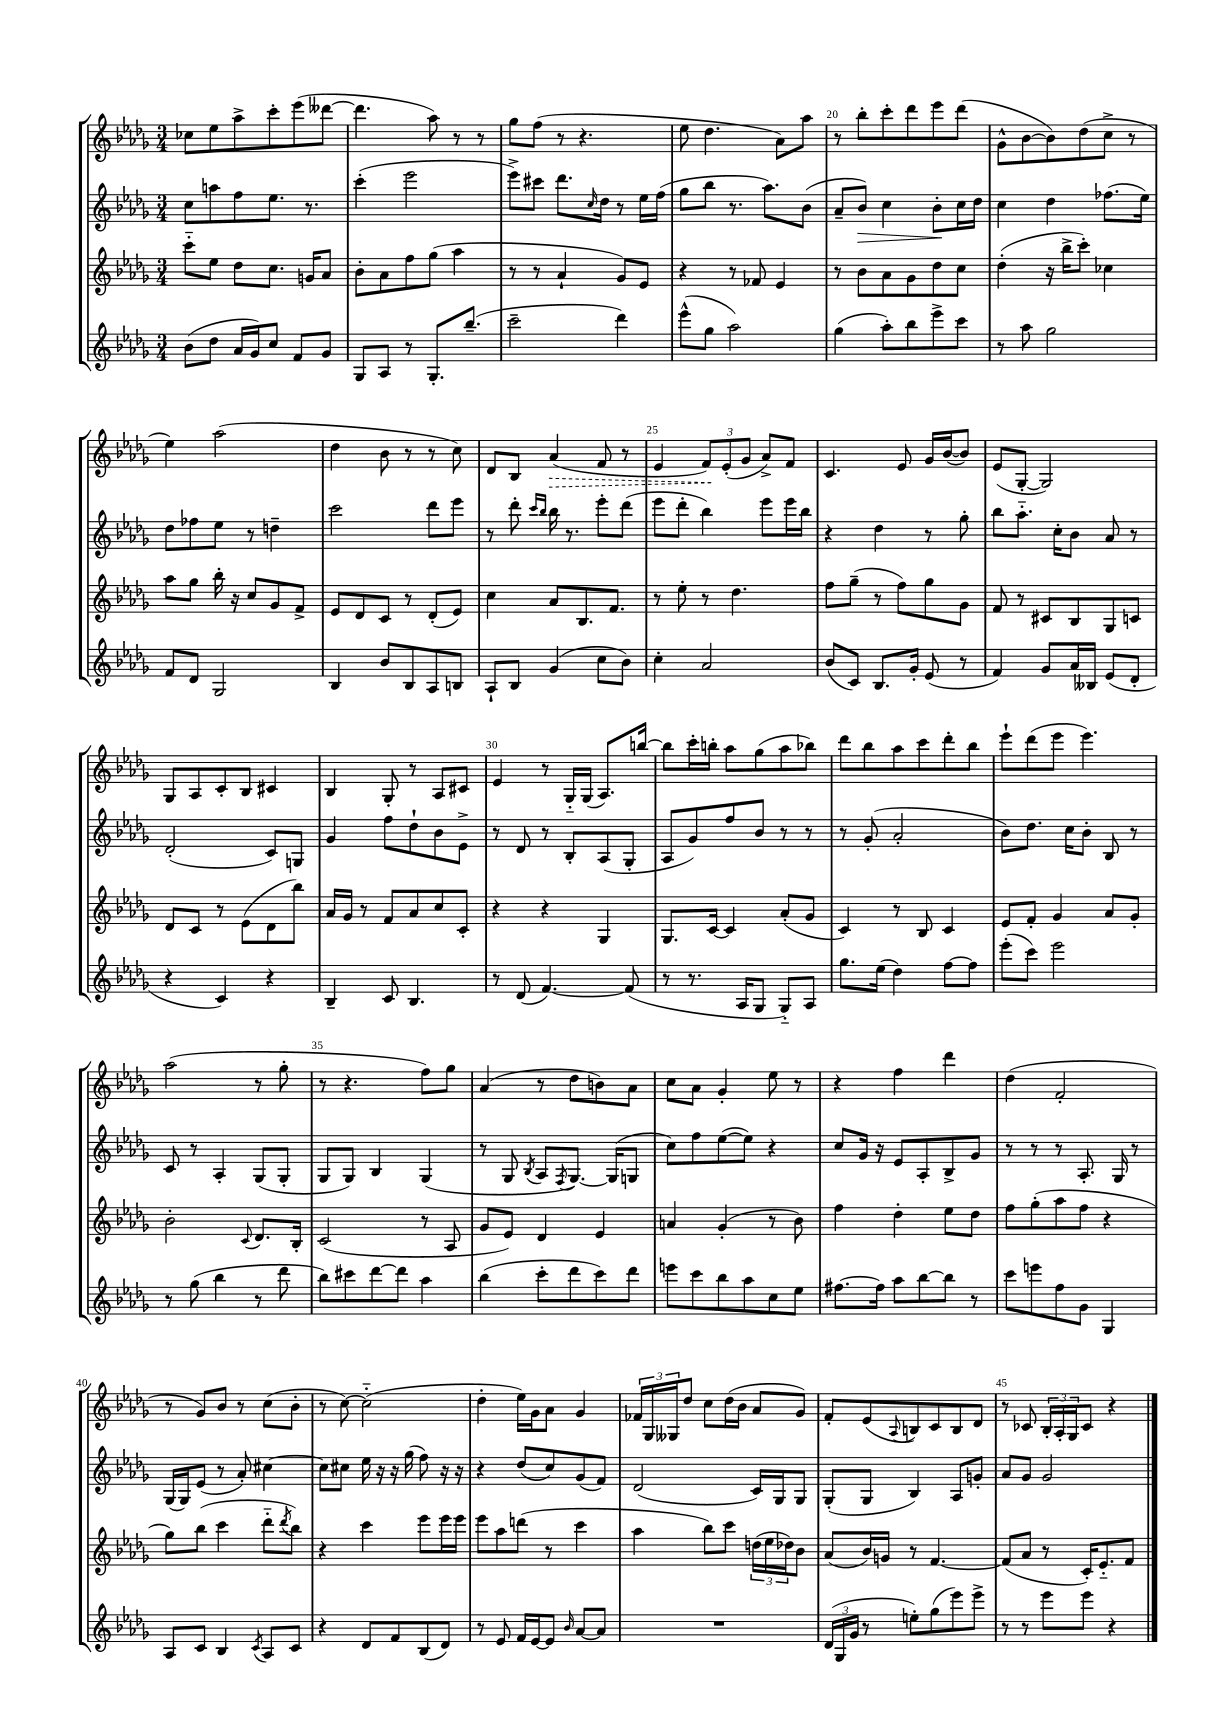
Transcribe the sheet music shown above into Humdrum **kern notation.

**kern	**kern	**kern	**dynam	**kern	**dynam
*part4	*part3	*part2	*part2	*part1	*part1
*staff4	*staff3	*staff2	*staff2	*staff1	*staff1
*clefG2	*clefG2	*clefG2	*	*clefG2	*
*k[b-e-a-d-g-]	*k[b-e-a-d-g-]	*k[b-e-a-d-g-]	*	*k[b-e-a-d-g-]	*
*M3/4	*M3/4	*M3/4	*	*M3/4	*
=16	=16	=16	=16	=16	=16
(8b-\L	8ccc\L	8cc\L	.	8cc-X\L	.
8dd-\J	8ee-\J	8aan\	.	8ee-\	.
16a-/LL	8dd-\L	8ff\	.	8aa-^\	.
16g-/J)	.	.	.	.	.
8cc/J	8.cc\J	8.ee-\J	.	8ccc'\	.
8f/L	.	.	.	(8eee-\	.
.	16gn/KL	8.r	.	.	.
8g-/J	8a-/J	.	.	[8ddd--X\J	.
=17	=17	=17	=17	=17	=17
8G-/L	8b-'\L	(4ccc'\	.	4.ddd--\]	.
8A-/J	8a-\	.	.	.	.
8r	8ff\	2eee-\	.	.	.
8.G-'/L	(8gg-\J	.	.	8aa-\)	.
.	4aa-\	.	.	8r	.
(8.bb-~/J	.	.	.	.	.
.	.	.	.	8r	.
=18	=18	=18	=18	=18	=18
2ccc~\	8r	8eee-^\L)	.	8gg-\L	.
.	8r	8ccc#X\J	.	(8ff\J	.
.	4a-`/	8.ddd-\L	.	8r	.
.	.	.	.	4.r	.
.	.	16qqcc/	.	.	.
.	.	16dd-\Jk	.	.	.
4ddd-\)	8g-/L)	8r	.	.	.
.	8e-/J	16ee-\LL	.	.	.
.	.	(16ff\JJ	.	.	.
=19	=19	=19	=19	=19	=19
(8eee-^^\L	4r	8gg-\L	.	8ee-\	.
8gg-\J	.	8bb-\J	.	4.dd-\	.
2aa-\)	8r	8.r	.	.	.
.	8f-X/	.	.	.	.
.	.	8.aa-\L)	.	.	.
.	4e-/	.	.	8a-\L)	.
.	.	(8b-\J	.	8aa-\J	.
=20	=20	=20	=20	=20	=20
(4gg-\	8r	8a-~/L	.	8r	.
!	!	!	!LO:HP:b	!	!
.	8b-\L	8b-/J)	>	8bb-'\L	.
8aa-'\L)	8a-\	4cc\	.	8ccc'\	.
8bb-\	8g-\	.	.	8ddd-\	.
8eee-^\	8dd-\	8b-'\L	.	8eee-\	.
8ccc\J	8cc\J	16cc\L	]	(8ddd-\J	.
.	.	16dd-\JJ	.	.	.
=21	=21	=21	=21	=21	=21
8r	(4dd-'\	4cc\	.	8g-^^\L	.
8aa-\	.	.	.	[8b-\	.
2gg-\	16r	4dd-\	.	8b-\])	.
.	16bb-^\KL	.	.	.	.
.	8ccc'\J)	.	.	(8dd-\	.
.	4cc-X\	(8.ff-X\L	.	8cc^\J	.
.	.	.	.	8r	.
.	.	16ee-\Jk)	.	.	.
!!LO:LB:g=z
=22	=22	=22	=22	=22	=22
8f/L	8aa-\L	8dd-\L	.	4ee-\)	.
8d-/J	8gg-\J	8ff-X\	.	.	.
2G-/	16bb-'\	8ee-\J	.	(2aa-\	.
.	16r	.	.	.	.
.	8cc/L	8r	.	.	.
.	8g-/	4ddn~\	.	.	.
.	8f^/J	.	.	.	.
=23	=23	=23	=23	=23	=23
4B-/	8e-/L	2ccc\	.	4dd-\	.
.	8d-/	.	.	.	.
8b-/L	8c/J	.	.	8b-\	.
8B-/	8r	.	.	8r	.
8A-/	(8d-'/L	8ddd-\L	.	8r	.
8Bn/J	8e-/J)	8eee-\J	.	8cc\)	.
=24	=24	=24	=24	=24	=24
8A-`/L	4cc\	8r	.	8d-/L	.
8B-/J	.	8ddd-'\	.	8B-/J	.
.	.	16qqccc/LL	.	.	.
.	.	16qqbb-/JJ	.	.	.
!	!	!	!	!	!LO:HP:b
(4g-/	8a-/L	16bb-\	.	(4a-/	>
.	.	8.r	.	.	.
.	8.B-/	.	.	.	.
8cc\L	.	8eee-'\L	.	8f/	.
.	8.f/J	.	.	.	.
8b-\J)	.	(8ddd-\J	.	8r	.
=25	=25	=25	=25	=25	=25
4cc'\	8r	8eee-\L	.	4e-/	.
.	8ee-'\	8ddd-'\J	.	.	.
2a-/	8r	4bb-\)	.	12f/L)	.
.	.	.	.	(12e-'/	]
.	4.dd-\	.	.	.	.
.	.	.	.	12g-/J	.
.	.	8eee-\L	.	8a-^/L)	.
.	.	16eee-\L	.	8f/J	.
.	.	16bb-\JJ	.	.	.
=26	=26	=26	=26	=26	=26
(8b-/L	8ff\L	4r	.	4.c/	.
8c/J)	(8gg-~\J	.	.	.	.
8.B-/L	8r	4dd-\	.	.	.
.	8ff\L)	.	.	8e-/	.
16g-'/Jk	.	.	.	.	.
(8e-/	8gg-\	8r	.	16g-/LL	.
.	.	.	.	([16b-/J	.
8r	8g-\J	8gg-'\	.	8b-/J])	.
=27	=27	=27	=27	=27	=27
4f/)	8f/	8bb-\L	.	(8e-/L	.
.	8r	8.aa-\J	.	[8G-'/J	.
8g-/L	8c#X/L	.	.	2G-/])	.
.	.	16cc'\KL	.	.	.
16a-/L	8B-/	8b-\J	.	.	.
16B--X/JJ	.	.	.	.	.
(8e-/L	8G-/	8a-/	.	.	.
8d-'/J	8cn/J	8r	.	.	.
!!LO:LB:g=z
=28	=28	=28	=28	=28	=28
4r	8d-/L	(2d-'/	.	8G-/L	.
.	8c/J	.	.	8A-/	.
4c/)	8r	.	.	8c'/	.
.	(8e-\L	.	.	8B-/J	.
4r	8d-\	8c/L)	.	4c#X/	.
.	8bb-\J)	8Gn/J	.	.	.
=29	=29	=29	=29	=29	=29
4B-~/	16a-/LL	4g-/	.	4B-/	.
.	16g-/JJ	.	.	.	.
.	8r	.	.	.	.
8c/	8f/L	8ff\L	.	8G-'/	.
4.B-/	8a-/	8dd-`\	.	8r	.
.	8cc/	8b-\	.	8A-/L	.
.	8c'/J	8e-^\J	.	8c#X/J	.
=30	=30	=30	=30	=30	=30
8r	4r	8r	.	4e-/	.
(8d-/	.	8d-/	.	.	.
[4.f/)	4r	8r	.	8r	.
.	.	8B-'/L	.	16G-/LL	.
.	.	.	.	(16G-/JJ	.
.	4G-/	(8A-/	.	8.A-/L)	.
(8f/]	.	8G-'/J	.	.	.
.	.	.	.	[16bbn/Jk	.
=31	=31	=31	=31	=31	=31
8r	8.G-/L	8A-/L	.	8bb\L]	.
8.r	.	8g-/)	.	16ccc'\L	.
.	[16c/Jk	.	.	16bbn'\JJ	.
.	4c/]	8ff/	.	8aa-\L	.
16A-/KL	.	.	.	.	.
8G-/J	.	8b-/J	.	(8gg-\	.
8G-/L)	(8a-'/L	8r	.	8aa-\	.
8A-/J	8g-/J	8r	.	8bb-X\J)	.
=32	=32	=32	=32	=32	=32
8.gg-\L	4c/)	8r	.	8ddd-\L	.
.	.	(8g-'/	.	8bb-\	.
(16ee-\Jk	.	.	.	.	.
4dd-\)	8r	2a-'/	.	8aa-\	.
.	8B-/	.	.	8ccc\	.
[8ff\L	4c/	.	.	8ddd-'\	.
8ff\J]	.	.	.	8bb-\J	.
=33	=33	=33	=33	=33	=33
(8eee-'\L	8e-/L	8b-\L)	.	8eee-`\L	.
8ccc\J)	8f'/J	8.dd-\J	.	(8ddd-\	.
2eee-\	4g-/	.	.	8eee-\J	.
.	.	16cc\KL	.	.	.
.	.	8b-'\J	.	4.eee-\)	.
.	8a-/L	8B-/	.	.	.
.	8g-'/J	8r	.	.	.
!!LO:LB:g=z
=34	=34	=34	=34	=34	=34
8r	2b-'\	8c/	.	(2aa-\	.
(8gg-\	.	8r	.	.	.
4bb-\	.	4A-'/	.	.	.
.	8qqc/	.	.	.	.
8r	8.d-/L	(8G-/L	.	8r	.
8ddd-\	.	8G-'/J	.	8gg-'\	.
.	16B-'/Jk	.	.	.	.
=35	=35	=35	=35	=35	=35
8bb-\L)	(2c/	8G-/L	.	8r	.
8ccc#X\	.	8G-/J)	.	4.r	.
[8ddd-\	.	4B-/	.	.	.
8ddd-\J]	.	.	.	.	.
4aa-\	8r	(4G-/	.	8ff\L)	.
.	8A-/	.	.	8gg-\J	.
=36	=36	=36	=36	=36	=36
(4bb-\	8g-/L	8r	.	(4a-/	.
.	8e-/J)	8G-/	.	.	.
.	.	8qB-/	.	.	.
8ccc'\L	4d-/	8A-/L	.	8r	.
.	.	8qF/	.	.	.
8ddd-\	.	[8.G-/J)	.	8dd-\L	.
8ccc\)	4e-/	.	.	8bn\)	.
.	.	(16G-/KL]	.	.	.
8ddd-\J	.	8Gn/J	.	8a-\J	.
=37	=37	=37	=37	=37	=37
8eeen\L	4an/	8cc\L)	.	8cc\L	.
8ccc\	.	8ff\	.	8a-\J	.
8bb-\	(4g-'/	([8ee-\	.	4g-'/	.
8aa-\	.	8ee-\J])	.	.	.
8cc\	8r	4r	.	8ee-\	.
8ee-\J	8b-\)	.	.	8r	.
=38	=38	=38	=38	=38	=38
[8.ff#X\L	4ff\	8cc/L	.	4r	.
.	.	16g-/Jk	.	.	.
16ff#\Jk]	.	16r	.	.	.
8aa-\L	4dd-'\	8e-/L	.	4ff\	.
[8bb-\	.	8A-'/	.	.	.
8bb-\J]	8ee-\L	8B-^/	.	4ddd-\	.
8r	8dd-\J	8g-/J	.	.	.
=39	=39	=39	=39	=39	=39
8ccc\L	8ff\L	8r	.	(4dd-\	.
8eeen\	(8gg-'\	8r	.	.	.
8ff\	8aa-\	8r	.	2f'/	.
8g-\J	8ff\J	8.A-'/	.	.	.
4G-/	4r	.	.	.	.
.	.	16G-/	.	.	.
.	.	8r	.	.	.
!!LO:LB:g=z
=40	=40	=40	=40	=40	=40
8A-/L	8gg-\L)	(16G-/LL	.	8r	.
.	.	16G-/J)	.	.	.
8c/J	(8bb-\J	(8e-/J	.	8g-/L)	.
4B-/	4ccc\	8r	.	8b-/J	.
.	.	8a-'/)	.	8r	.
8qc/	.	.	.	.	.
8A-/L	8ddd-\L	[4cc#X\	.	(8cc\L	.
.	8qddd-/	.	.	.	.
8c/J	8bb-\J)	.	.	8b-'\J	.
=41	=41	=41	=41	=41	=41
4r	4r	8cc#\L]	.	8r	.
.	.	8cc#X\J	.	[8cc\)	.
8d-/L	4ccc\	16ee-\	.	(2cc\]	.
.	.	16r	.	.	.
8f/	.	16r	.	.	.
.	.	(16gg-\	.	.	.
(8B-/	8eee-\L	8ff\)	.	.	.
8d-/J)	16eee-\L	16r	.	.	.
.	16eee-\JJ	16r	.	.	.
=42	=42	=42	=42	=42	=42
8r	8eee-\L	4r	.	4dd-'\	.
8e-/	8aa-\	.	.	.	.
16f/LL	(8dddn\J	(8dd-/L	.	16ee-\LL)	.
[16e-/J	.	.	.	16g-\J	.
8e-/J]	8r	8cc/)	.	8a-\J	.
16qqb-/	.	.	.	.	.
[8a-/L	4ccc\	(8g-/	.	4g-/	.
8a-/J]	.	8f/J)	.	.	.
=43	=43	=43	=43	=43	=43
2.r	4aa-\	(2d-/	.	24f-X/LL	.
.	.	.	.	24G-/	.
.	.	.	.	24G--X/J	.
.	.	.	.	8dd-/J	.
.	8bb-\L)	.	.	8cc\L	.
.	8ccc\J	.	.	(16dd-\L	.
.	.	.	.	16b-\JJ	.
.	(24ddn\LL	16c/LL)	.	8a-/L	.
.	24ee-\	.	.	.	.
.	.	16G-/J	.	.	.
.	24dd-X\J)	.	.	.	.
.	8b-\J	8G-/J	.	8g-/J)	.
=44	=44	=44	=44	=44	=44
(24d-/LL	(8a-/L	(8G-'/L	.	8f'/L	.
24G-/	.	.	.	.	.
24g-/JJ	.	.	.	.	.
8r	16b-/L)	8G-/J	.	(8e-/	.
.	16gn/JJ	.	.	.	.
.	.	.	.	8qqA-/	.
8een'\L)	8r	4B-/)	.	8Bn/)	.
(8gg-\	[4.f/	.	.	8c/	.
8eee-\)	.	8A-/L	.	8B/	.
8eee-^\J	.	8gn'/J	.	8d-/J	.
=45	=45	=45	=45	=45	=45
8r	(8f/L]	8a-/L	.	8r	.
8r	8a-/J	8g-/J	.	8c-X/	.
8eee-\L	8r	2g-/	.	24B-'/LL	.
.	.	.	.	24A-'/	.
.	.	.	.	24G-/J	.
8eee-\J	16c'/KL)	.	.	8c-/J	.
.	8.e-/	.	.	.	.
4r	.	.	.	4r	.
.	8f/J	.	.	.	.
==	==	==	==	==	==
*-	*-	*-	*-	*-	*-
